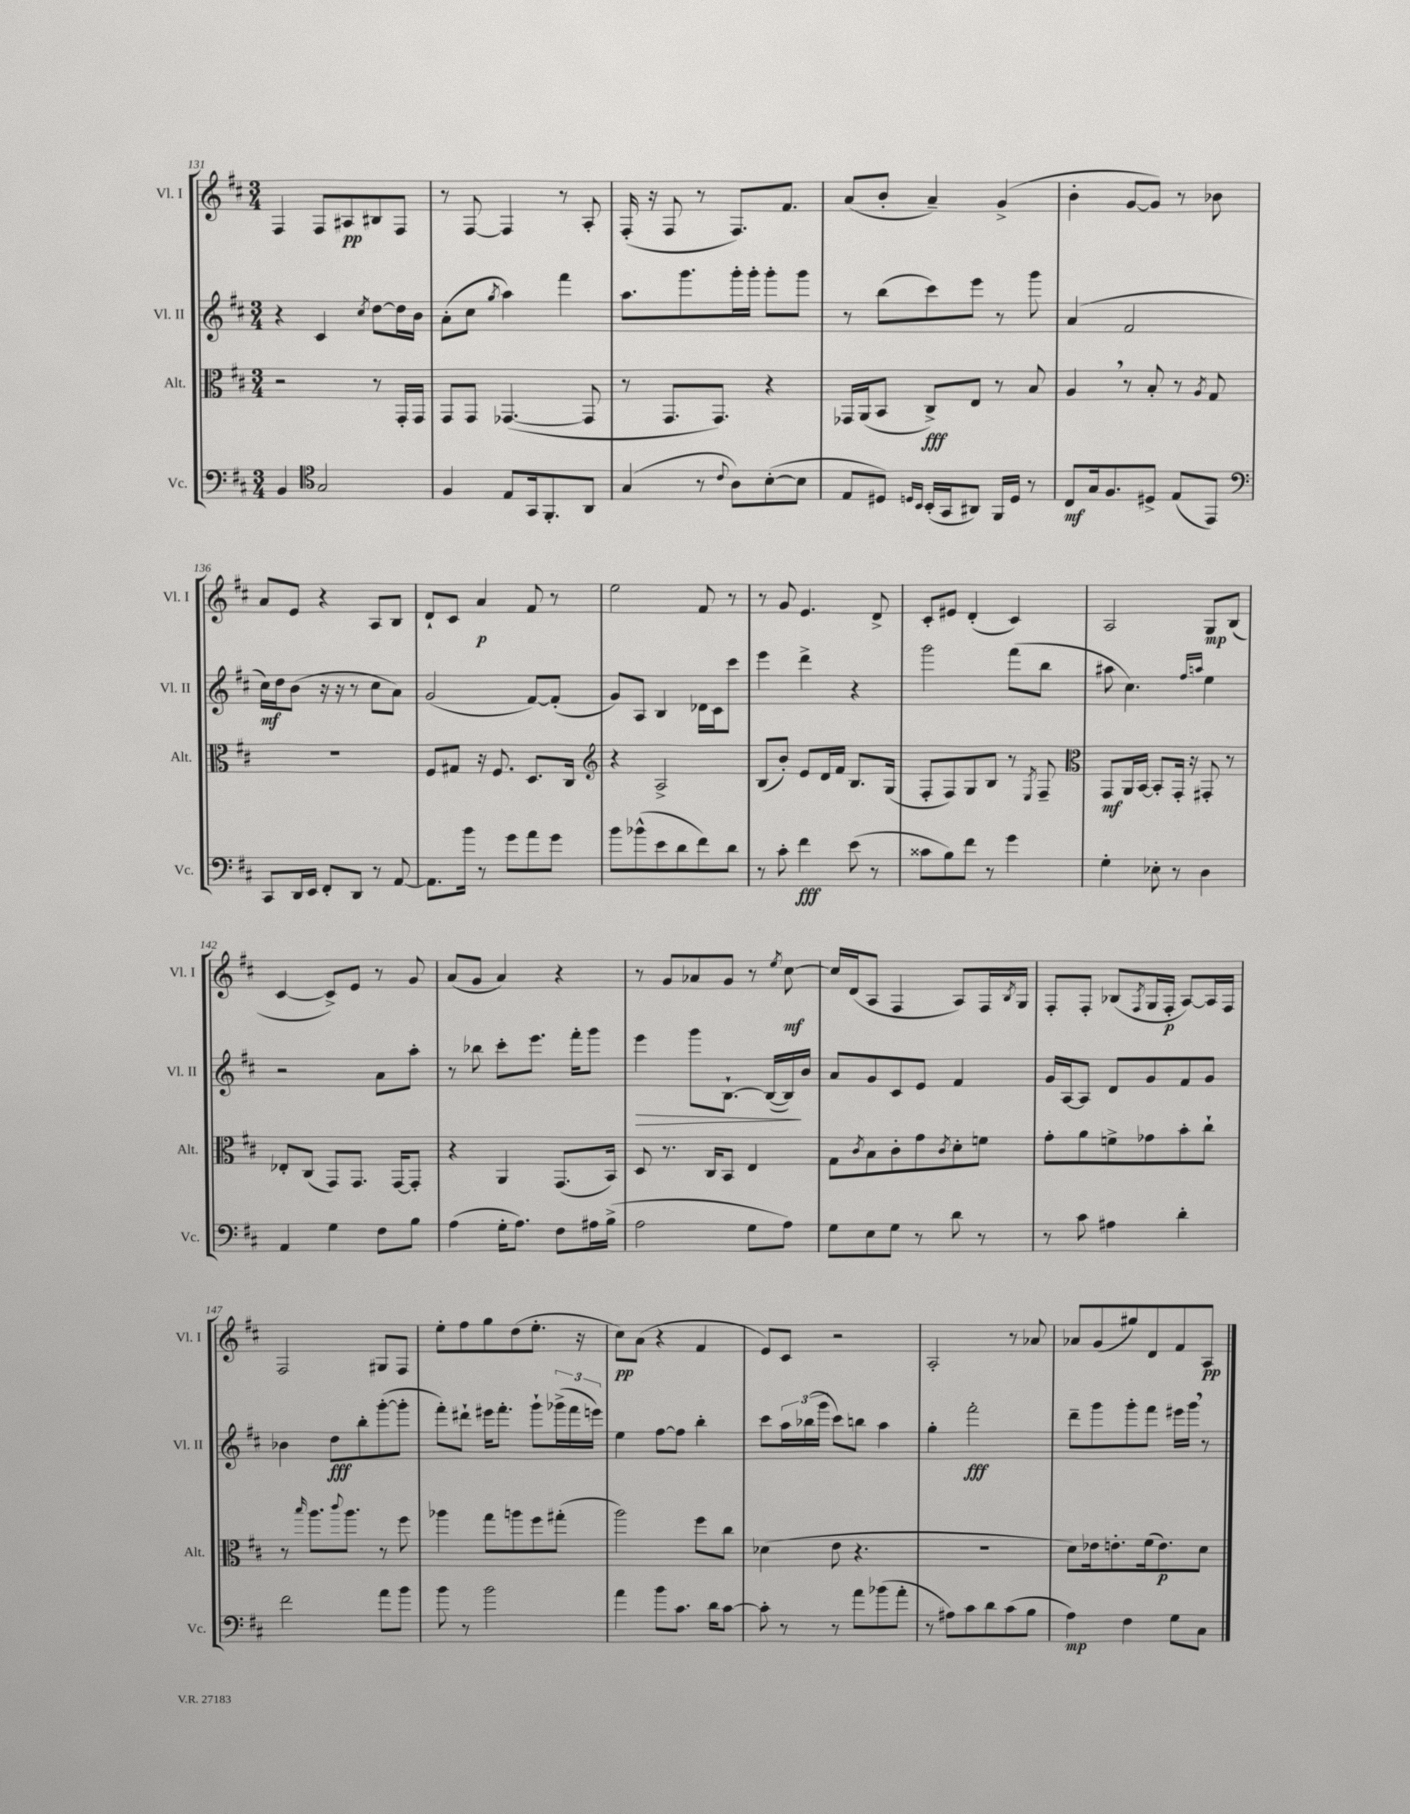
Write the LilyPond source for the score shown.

<<
\new StaffGroup <<
\new Staff = "s0" \with { instrumentName = "Vl. I" shortInstrumentName = "Vl. I" } {
    \clef treble \key d \major \numericTimeSignature \time 3/4
    fis4 fis8 ais8\pp bis8 fis8 |
    r8 fis8~ fis4 r8 a8-. |
    fis16-.( r16 fis8 r8 fis8.) fis'8. |
    a'8( b'8-. a'4--) g'4->( |
    b'4-. g'8~ g'8) r8 bes'8 |
    a'8 e'8 r4 a8 b8 |
    d'8-! cis'8 a'4\p fis'8 r8 |
    e''2 fis'8 r8 |
    r8 g'8 e'4. d'8-> |
    cis'8-. eis'8 d'4-.( cis'4) |
    a2 g8\mp b8( |
    cis'4~ cis'8->) e'8 r8 g'8 |
    a'8( g'8 a'4) r4 |
    r8 g'8 aes'8 g'8 r8 \acciaccatura { e''8 } cis''8~\mf |
    cis''16 d'16( a8 fis4 a8) fis16 \acciaccatura { b8 } g16 |
    fis8-. fis8-. bes8( \acciaccatura { fis8 } g16 fis16-.\p a8~) a16 fis16 |
    fis2 gis8 fis8 |
    e''8-. fis''8 g''8 d''8( e''8.-. r16 |
    cis''8\pp) a'8( r4 fis'4 |
    e'8) cis'8 r2 |
    a2-. r8 aes'8 |
    aes'8 g'8( gis''8) d'8 fis'8 a8\pp \bar "|." |
}
\new Staff = "s1" \with { instrumentName = "Vl. II" shortInstrumentName = "Vl. II" } {
    \clef treble \key d \major \numericTimeSignature \time 3/4
    r4 cis'4 \acciaccatura { cis''8 } d''8~ d''16 b'16 |
    a'8-.( cis''8 \acciaccatura { g''8 } a''4) fis'''4 |
    a''8. g'''8. g'''16-. g'''16-. g'''8-. g'''8 |
    r8 b''8( cis'''8) e'''8 r8 g'''8 |
    a'4( fis'2 |
    cis''16\mf) d''16 b'8( r16 r16 r8 cis''8 a'8) |
    g'2( fis'8~) fis'8-.( |
    g'8) a8 b4 des'16 cis'16 cis'''8 |
    e'''4 d'''4-> r4 |
    g'''2 fis'''8( b''8 |
    ais''8 cis''4.) \grace { fis''16 a''16 } e''4 |
    r2 a'8 a''8-. |
    r8 bes''8 cis'''8-. e'''8. fis'''16-. g'''8 |
    e'''4\> g'''8 b8.~-! b16~( b16\!) b'16 |
    a'8 g'8 cis'8 e'8 fis'4 |
    g'16 a16~ a8 d'8 g'8 fis'8 g'8 |
    bes'4 d''8\fff b''8-. g'''8~-.( g'''8-. |
    fis'''8-.) dis'''8-! eis'''16 fis'''8.-. g'''8-! \tuplet 3/2 { ges'''16->( fis'''16 e'''16) } |
    e''4 fis''8~ fis''8 b''4-. |
    cis'''8 \tuplet 3/2 { a''16 bes''16( g'''16 } cis'''8) b''8 a''4 |
    g''4-. fis'''2-.\fff |
    d'''8-- g'''8 g'''8-. fis'''8 eis'''16 g'''16 \breathe r8 \bar "|." |
}
\new Staff = "s2" \with { instrumentName = "Alt." shortInstrumentName = "Alt." } {
    \clef alto \key d \major \numericTimeSignature \time 3/4
    r2 r8 g,16-. g,16 |
    g,8 g,8 ges,4.~( ges,8 |
    r8 g,8. g,8.) r4 |
    ges,16 a,16( b,8 cis8->\fff) e8 r8 b8 |
    a4 \breathe r8 b8-. r8 \acciaccatura { a8 } g8 |
    R2. |
    fis8 gis8 r16 fis8. d8. cis16 |
    \clef treble r4 a2-> |
    b8( b'8-.) e'8 d'16 fis'16 b8. g16( |
    fis8-. fis8) g8 b8 r8 \acciaccatura { e8 } fis8-- |
    \clef alto g,8\mf a,16 b,16~ b,8-. g,16-. r16 gis,8-. r8 |
    ees8-. cis8( g,8) g,8. g,16~ g,8-. |
    r4 a,4 g,8.( b,16) |
    d8 r8. cis16 b,8 e4 |
    g8 \acciaccatura { cis'8 } b8 cis'8-. g'8 \acciaccatura { cis'8 } d'8-. f'8 |
    g'8-. a'8 f'8-> ges'8 b'8-. cis''8-! |
    r8 \grace { b''16 } a''8. \appoggiatura { cis'''8 } a''8. r8 fis''8 |
    aes''4 g''8 a''8 fis''8 gis''8-.( |
    a''2) fis''8 cis''8 |
    des'4( e'8 r4. |
    R2. |
    d'8) ees'16 e'8.-. fis'16( e'8.\p) d'8 \bar "|." |
}
\new Staff = "s3" \with { instrumentName = "Vc." shortInstrumentName = "Vc." } {
    \clef bass \key d \major \numericTimeSignature \time 3/4
    b,4 \clef tenor g2 |
    fis4 e8 g,16 fis,8.-. a,8 |
    g4( r8 \appoggiatura { cis'8 } a8) b8~-.( b8 |
    e8 dis8) \grace { d16 b,16 } b,16-.( g,16 ais,8) fis,16 d16 r8 |
    cis8\mf g16 fis8. dis8-> e8( e,8) |
    \clef bass cis,8 d,16 e,16 fis,8-. d,8 r8 a,8~ |
    a,8. b'16 r8 g'8 a'8 g'8 |
    b'8 bes'8-^( e'8 d'8 fis'8) d'8 |
    r8 cis'8-. fis'4\fff e'8( r8 |
    cisis'8 b8) fis'8 r8 g'4 |
    g4-. ees8-. r8 d4 |
    a,4 g4 fis8 b8 |
    a4( g16-. a8.) fis8 ais16 b16->( |
    a2 g8 a8) |
    g8 e8 g8 r8 d'8 r8 |
    r8 cis'8 ais4 d'4-. |
    fis'2 a'8 b'8 |
    b'8 r8 b'2 |
    a'4 b'8 cis'8. d'16 cis'8~ |
    cis'8-. r8 r8 a'8 bes'8( a'8-. |
    r8 ais8) cis'8 d'8 cis'8( b8 |
    a4\mp) fis4 g8 cis8 \bar "|." |
}
>>
>>
\layout { \context { \Score currentBarNumber = #131 } }
